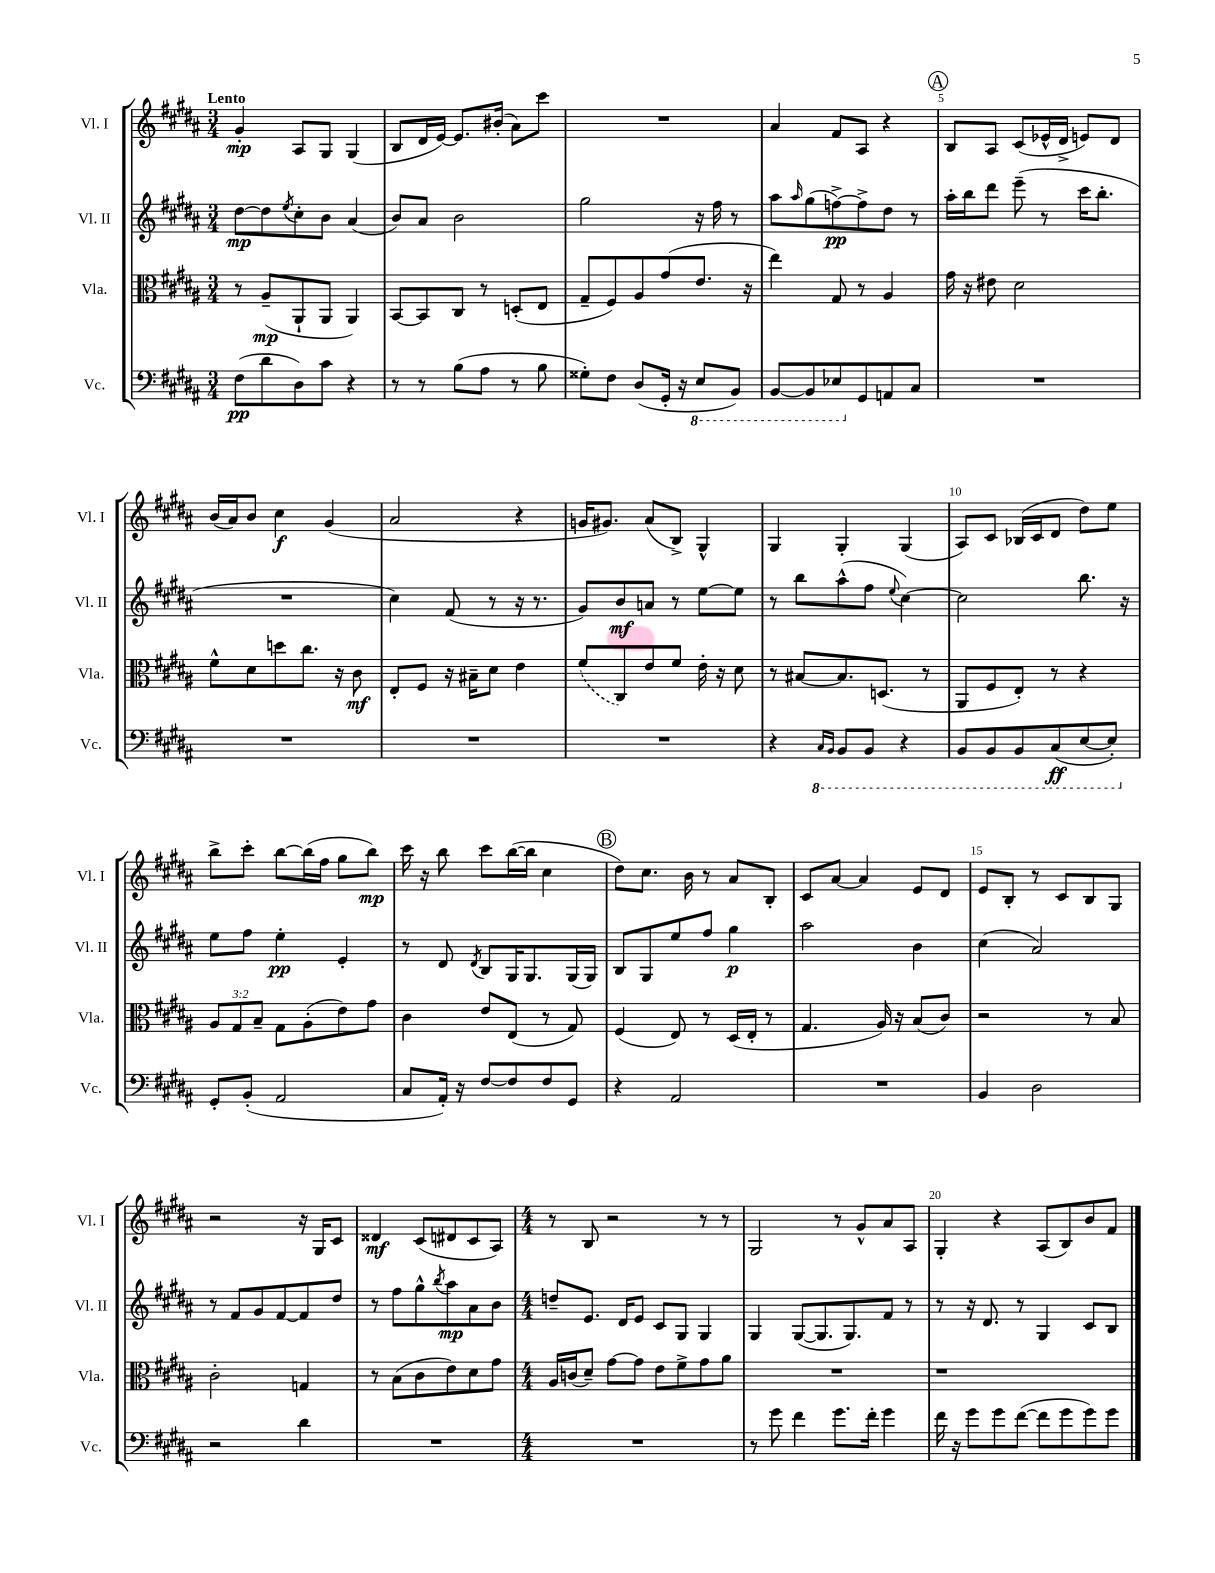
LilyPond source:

<<
\new StaffGroup <<
\new Staff = "s0" \with { instrumentName = "Vl. I" shortInstrumentName = "Vl. I" } {
    \clef treble \key b \major \numericTimeSignature \time 3/4 \tempo "Lento"
    gis'4-.\mp ais8 gis8 gis4( |
    b8 dis'16 e'16~) e'8. bis'16-.( ais'8) cis'''8 |
    R2. |
    ais'4 fis'8 ais8 r4 |
    \mark \markup { \circle "A" } b8 ais8 cis'8( ees'16-^ dis'16-> e'8) dis'8 |
    b'16( ais'16) b'8 cis''4\f gis'4( |
    ais'2 r4 |
    g'16 gis'8.) ais'8( b8->) gis4-^ |
    gis4 gis4-. gis4( |
    ais8) cis'8 bes16( cis'16 dis'8 dis''8) e''8 |
    b''8-> cis'''8-. b''8~ b''16( fis''16 gis''8 b''8\mp) |
    cis'''16 r16 b''8 cis'''8 b''16~( b''16 cis''4 |
    \mark \markup { \circle "B" } dis''8) cis''8. b'16 r8 ais'8 b8-. |
    cis'8 ais'8~ ais'4 e'8 dis'8 |
    e'8 b8-. r8 cis'8 b8 gis8 |
    r2 r16 gis16 cis'8 |
    disis'4\mf cis'8( dis'8 cis'8 ais8) |
    \numericTimeSignature \time 4/4 r8 b8 r2 r8 r8 |
    gis2 r8 gis'8-^ ais'8 ais8 |
    gis4-. r4 ais8( b8) b'8 fis'8 \bar "|." |
}
\new Staff = "s1" \with { instrumentName = "Vl. II" shortInstrumentName = "Vl. II" } {
    \clef treble \key b \major \numericTimeSignature \time 3/4
    dis''8~\mp dis''8 \acciaccatura { e''8 } cis''8-. b'8 ais'4( |
    b'8) ais'8 b'2 |
    gis''2 r16 fis''16 r8 |
    ais''8 \grace { ais''16 } gis''8( f''8~->\pp) f''8-> dis''8 r8 |
    \mark \markup { \circle "A" } ais''16-. b''16 dis'''8 e'''8--( r8 cis'''16 b''8.-. |
    R2. |
    cis''4) fis'8( r8 r16 r8. |
    gis'8) b'8\mf a'8 r8 e''8~ e''8 |
    r8 b''8 ais''8-^( fis''8 \appoggiatura { e''8 } cis''4~) |
    cis''2 b''8. r16 |
    e''8 fis''8 e''4-.\pp e'4-. |
    r8 dis'8 \acciaccatura { dis'8 } b8 gis16 gis8. gis16( gis16) |
    \mark \markup { \circle "B" } b8 gis8 e''8 fis''8 gis''4\p |
    ais''2 b'4 |
    cis''4( ais'2) |
    r8 fis'8 gis'8 fis'8~ fis'8 dis''8 |
    r8 fis''8 gis''8-^ \acciaccatura { b''8 } ais''8\mp ais'8 b'8 |
    \numericTimeSignature \time 4/4 d''8-- e'8. dis'16 e'8 cis'8 gis8 gis4 |
    gis4 gis8~( gis8. gis8.) fis'8 r8 |
    r8 r16 dis'8. r8 gis4 cis'8 b8 \bar "|." |
}
\new Staff = "s2" \with { instrumentName = "Vla." shortInstrumentName = "Vla." } {
    \clef alto \key b \major \numericTimeSignature \time 3/4 \override Staff.TupletNumber.text = #tuplet-number::calc-fraction-text
    r8 ais8--\mp( ais,8-! ais,8 ais,4) |
    b,8~ b,8 cis8 r8 d8-.( e8 |
    gis8-- fis8) ais8 gis'8( e'8. r16 |
    e''4) gis8 r8 ais4 |
    \mark \markup { \circle "A" } gis'16 r16 eis'8 dis'2 |
    fis'8-^ dis'8 d''8 cis''8. r16 cis'8\mf |
    e8-. fis8 r16 bis16-- dis'8 e'4 |
    \once \slurDashed fis'8( cis8) e'8 fis'8 e'16-. r16 dis'8 |
    r8 bis8~ bis8. d8.( r8 |
    ais,8 fis8 e8-.) r8 r4 |
    \tuplet 3/2 { ais8 gis8 b8-- } gis8 ais8-.( e'8) gis'8 |
    cis'4 e'8 e8( r8 gis8) |
    \mark \markup { \circle "B" } fis4( e8) r8 dis16( e16-. r8 |
    gis4. ais16) r16 b8( cis'8) |
    r2 r8 b8 |
    cis'2-. g4 |
    r8 b8( cis'8 e'8) dis'8 gis'8 |
    \numericTimeSignature \time 4/4 ais16 c'16( dis'8--) gis'8~ gis'8 e'8 fis'8-> gis'8 ais'8 |
    R1 |
    r1 \bar "|." |
}
\new Staff = "s3" \with { instrumentName = "Vc." shortInstrumentName = "Vc." } {
    \clef bass \key b \major \numericTimeSignature \time 3/4
    fis8\pp( dis'8 dis8) cis'8 r4 |
    r8 r8 b8( ais8 r8 b8 |
    gisis8-.) fis8 dis8( gis,16-. r16 \ottava #-1 e,8 b,,8) |
    b,,8~ b,,8 ees,8 \ottava #0 gis,8 a,8 cis8 |
    \mark \markup { \circle "A" } R2. |
    R2. |
    R2. |
    R2. |
    r4 \ottava #-1 \grace { cis,16 b,,16 } b,,8 b,,8 r4 |
    b,,8 b,,8 b,,8 cis,8\ff( e,8~ e,8-.) \ottava #0 |
    gis,8-. b,8-.( ais,2 |
    cis8 ais,16-.) r16 fis8~ fis8 fis8 gis,8 |
    \mark \markup { \circle "B" } r4 ais,2 |
    R2. |
    b,4 dis2 |
    r2 dis'4 |
    R2. |
    \numericTimeSignature \time 4/4 R1 |
    r8 gis'8 fis'4 gis'8. fis'16-. gis'4 |
    fis'16 r16 gis'8 gis'8 fis'8~( fis'8 gis'8 gis'8) gis'8 \bar "|." |
}
>>
>>
\layout { \context { \Score \override BarNumber.break-visibility = ##(#f #t #t) barNumberVisibility = #(every-nth-bar-number-visible 5) } }
